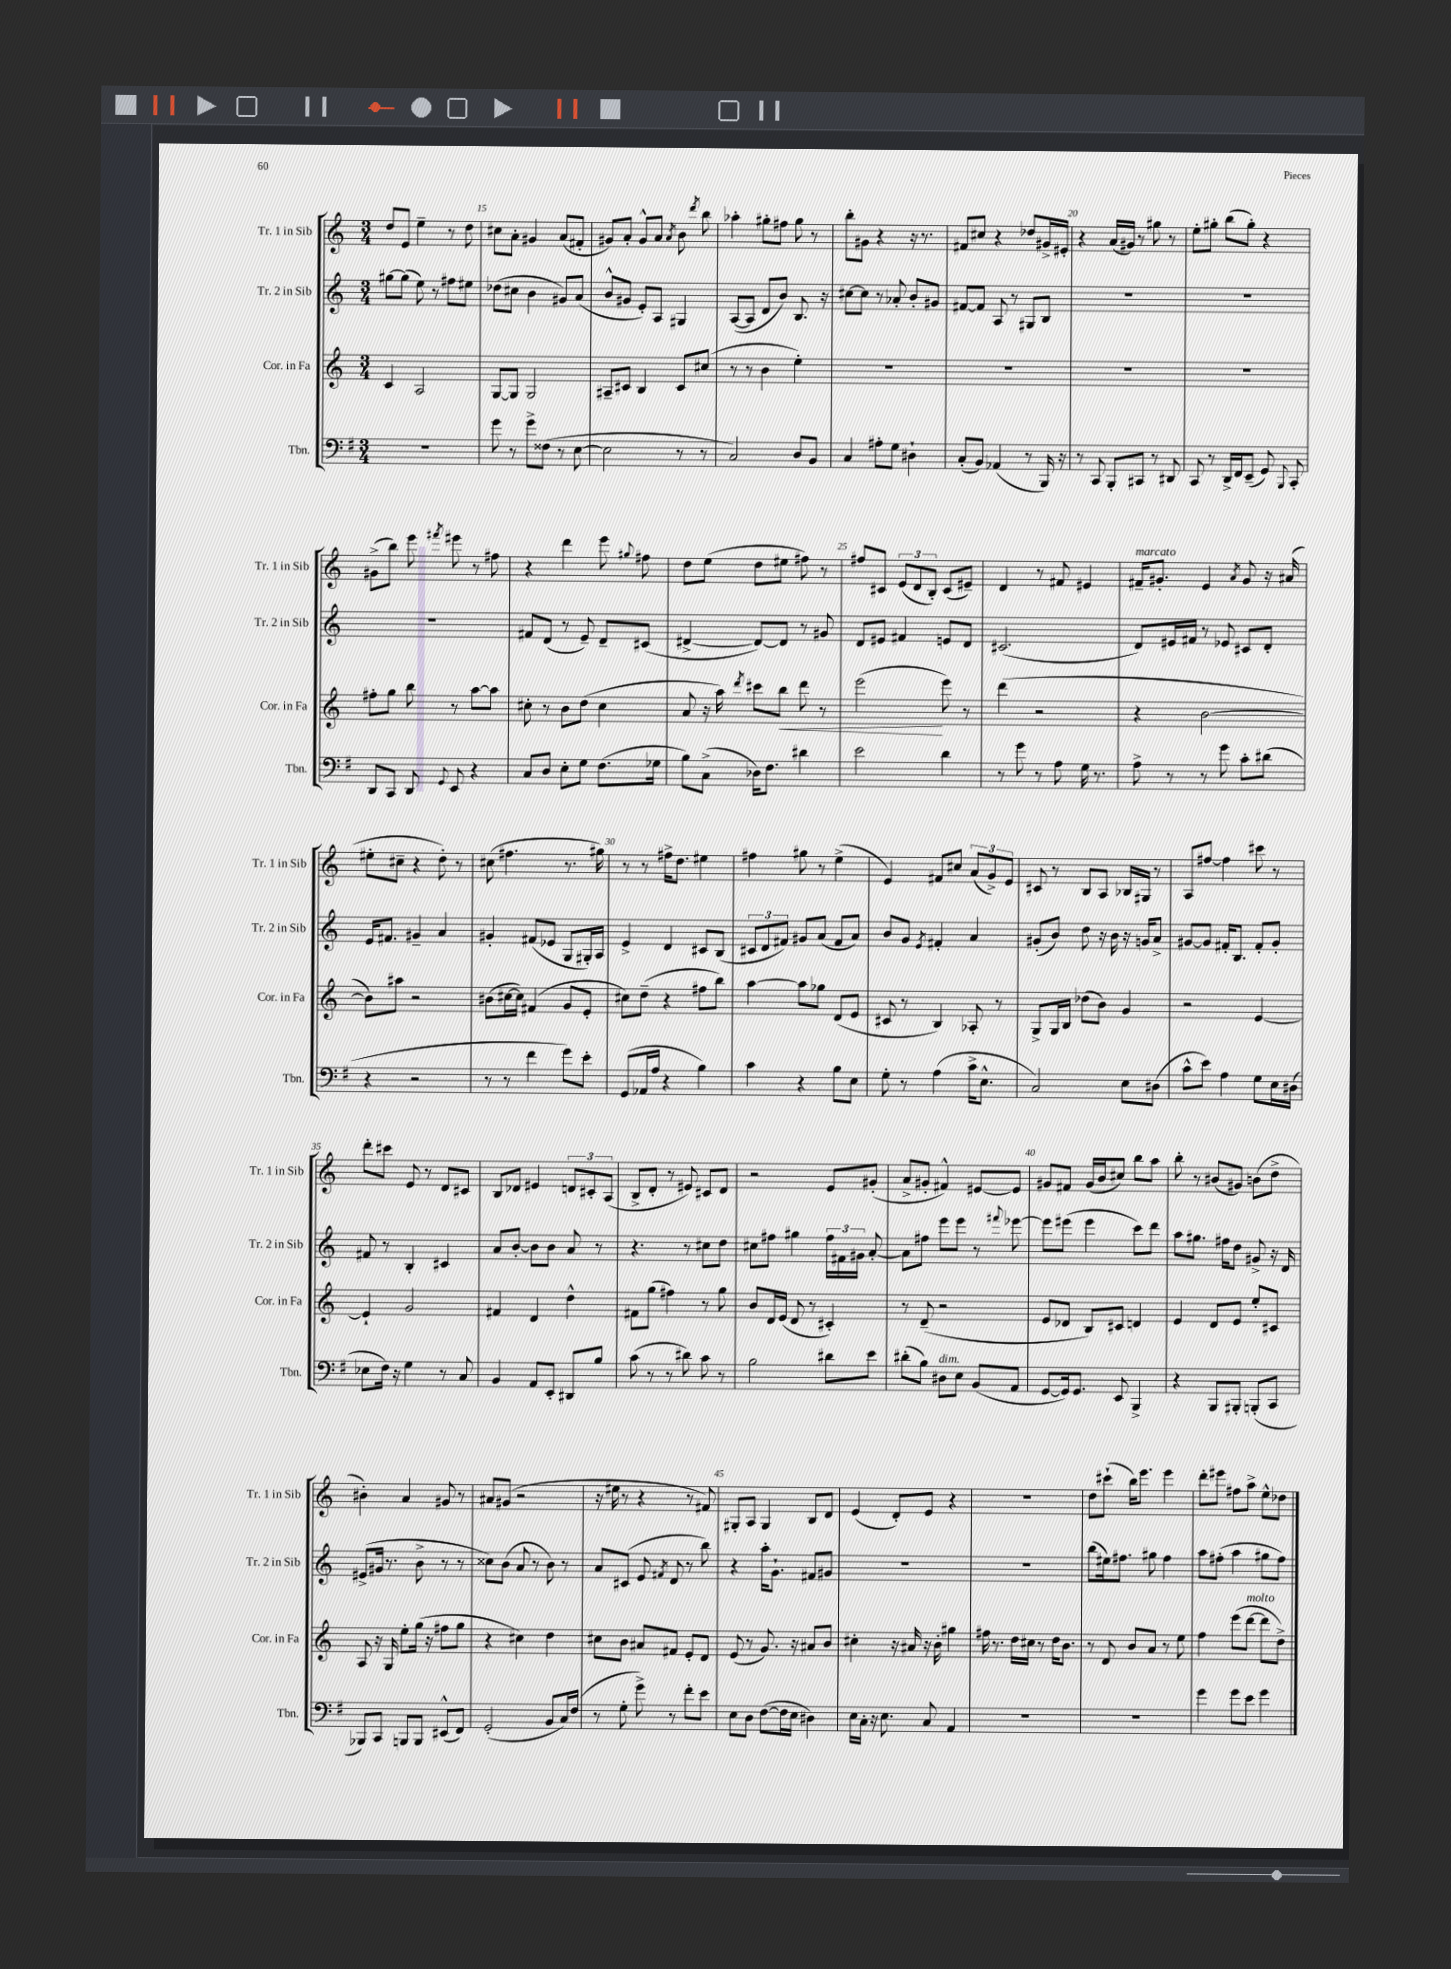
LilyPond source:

<<
\new StaffGroup <<
\new Staff = "s0" \with { instrumentName = "Tr. 1 in Sib" shortInstrumentName = "Tr. 1 in Sib" } {
    \clef treble \key c \major \numericTimeSignature \time 3/4
    \autoBeamOff d''8[ e'8] e''4-- r8 d''8 |
    cis''8[ a'8]-. gis'4 a'8[( fis'8]-. |
    gis'8[) a'8]-. gis'8[-^ a'8] \acciaccatura { a'8 } b'8 \acciaccatura { d'''8 } b''8 |
    aes''4-. gis''8[-. fis''8] gis''8 r8 |
    b''8[-. gis'8] r4 r16 r8. |
    fis'8[ cis''8] r4 des''8[ gis'16-> eis'16]-. |
    r4 a'16[( gis'16]) r8 gis''8 r8 |
    e''8[-. gis''8]-. b''8[( gis''8]-.) r4 |
    gis'8[->( b''8]) e'''8 \acciaccatura { fis'''8 } eis'''8 r8 fis''8 |
    r4 d'''4 e'''8 \appoggiatura { gis''8 } fis''8 |
    d''8[ e''8]( d''8[ eis''8] fis''8) r8 |
    fis''8[ cis'8] \tuplet 3/2 { e'8[( d'8 b8]-.) } cis'8[( eis'8]--) |
    d'4 r8 fis'8 eis'4 |
    fis'16[--^\markup { \italic "marcato" } gis'8.]-. e'4 \acciaccatura { a'8 } gis'8 r16 ais'16( |
    eis''8[-. cis''8]-- r4 d''8-.) r8 |
    cis''8( fis''4. r8. gis''16) |
    r8 r8 fis''16[-> d''8.] eis''4 |
    fis''4 gis''8 r8 e''4->( |
    e'4) fis'8[ cis''8] \tuplet 3/2 { a'8[( g'8->) e'8] } |
    cis'8 r8 b8[ a8] bes16[ gis16] r8 |
    a8[ fis''8]~ fis''4 cis'''8 r8 |
    d'''8[-. cis'''8] e'8 r8 d'8[ cis'8] |
    b8[ des'8] eis'4 \tuplet 3/2 { d'8[ cis'8-. a8]( } |
    b8[-> d'8]-. r8 eis'8) cis'8[ d'8] |
    r2 e'8[ gis'8]-.( |
    a'8[-> gis'8]-. fis'4-^) eis'8[~ eis'8] |
    gis'8[ fis'8] gis'16[( b'16 cis''8]) b''8[ a''8] |
    b''8-. r8 bis'8[( gis'8]) b'8[( d''8]-> |
    bis'4-.) a'4 gis'8 r8 |
    ais'8[ gis'8]( r2 |
    r16 eis''16 r8 r4 r8 fis'8) |
    gis8[-. a8] gis4 b8[ d'8] |
    e'4( d'8[-.) e'8] r4 |
    R2. |
    d''8[ cis'''8]-!( b''16[) e'''8.] e'''4 |
    d'''8[-. eis'''8] fis''8[ a''8]-> e''8[-^ des''8] \bar "|." |
}
\new Staff = "s1" \with { instrumentName = "Tr. 2 in Sib" shortInstrumentName = "Tr. 2 in Sib" } {
    \clef treble \key c \major \numericTimeSignature \time 3/4
    \autoBeamOff gis''8[~ gis''8]( e''8) r8 fis''8[ eis''8] |
    des''8[( cis''8] b'4 gis'8[) a'8]( |
    b'8[-^ gis'8] e'8[-.) a8] gis4 |
    a8[~( a8] d'8[ b'8]) b8. r16 |
    cis''8[~ cis''8] r8 aes'8-. b'8[-. gis'8] |
    fis'8[~ fis'8] a8 r8 gis8[ b8] |
    R2. |
    R2. |
    R2. |
    fis'8[ d'8]( r8 e'8--) d'8[-- cis'8]( |
    dis'4~-> dis'8[~) dis'8] r8 gis'8 |
    d'8[ eis'8] fis'4 e'8[ d'8] |
    cis'2.( |
    d'8[) eis'16 fis'16] r8 ees'8 cis'8[ d'8]-. |
    e'16[ fis'8.] gis'4-- a'4 |
    gis'4-. fis'8[( ees'8] g8[ gis16-.) a16] |
    e'4-> d'4 cis'8[ b8]( |
    \tuplet 3/2 { cis'8[ d'8 fis'8]) } gis'8[ a'8]( fis'8[ a'8]) |
    b'8[ g'8] \acciaccatura { e'8 } fis'4-. a'4 |
    gis'8[-.( b'8]) d''8 r16 b'16 r16 g'16[ a'8]-> |
    gis'8[~ gis'8] fis'16[-. b8.] fis'8[-. gis'8]-. |
    fis'8 r8 b4-. cis'4 |
    a'8[ b'8]~-. b'8[ b'8] a'8 r8 |
    r4. r8 cis''8[ d''8] |
    cis''8[ fis''8] gis''4 \tuplet 3/2 { fis''16[ fis'16 gis'16] } a'8~-. |
    a'8[ fis''8] e'''8[ e'''8] r8 \appoggiatura { fis'''8 } ees'''8~ |
    ees'''8[ eis'''8]( eis'''4 c'''8[) d'''8] |
    a''8[ gis''8.] fis''16[ d''8] gis'8-> r16 d'16 |
    eis'8[->( gis'16] r8. b'8-> r8 r8 |
    cisis''8[) b'8]( a'8 r8 b'8) r8 |
    a'8[ cis'8]( e'8 \acciaccatura { fis'8 } d'8 r8 b''8) |
    r4 a''16[-. g'8.]-! fis'8[ gis'8] |
    R2. |
    R2. |
    b''8[( eis''16) fis''8.] gis''8 fis''4 |
    a''8[ fis''8]-.( a''4 gis''8[ fis''8]) \bar "|." |
}
\new Staff = "s2" \with { instrumentName = "Cor. in Fa" shortInstrumentName = "Cor. in Fa" } {
    \clef treble \key c \major \numericTimeSignature \time 3/4
    \autoBeamOff c'4 a2 |
    g8[~ g8] g2 |
    ais8[-- cis'8] b4 cis'8[ cis''8]( |
    r8 r8 b'4 e''4-.) |
    R2. |
    R2. |
    R2. |
    R2. |
    fis''8[-. g''8] b''8 r8 a''8[~ a''8] |
    cis''8-. r8 b'8[ d''8]( cis''4 |
    a'8 r16 a''16) \acciaccatura { d'''8 } cis'''8[ b''8]\< d'''8 r8 |
    e'''2\!( e'''8) r8 |
    d'''4( r2 |
    r4 b'2~ |
    b'8[) ais''8] r2 |
    bis'8[( cis''16~ cis''16]) fis'4( g'8[ e'8]-. |
    cis''8[) d''8]--( r4 fis''8[ b''8]) |
    a''4~ a''8[ ges''8] d'8[( e'8] |
    cis'8 r8 b4) aes8-. r8 |
    g8[-> g16 b16] des''8[( b'8]) g'4 |
    r2 e'4~ |
    e'4-! g'2 |
    fis'4 d'4 d''4-^ |
    fis'8[ g''8]( fis''4) r8 g''8 |
    b'8[ d'16 e'16]( d'8 r8 cis'4-.) |
    r8 d'8--( r2 |
    e'8[ des'8] b8[) cis'8] d'4 |
    e'4 d'8[ e'8] e''8[-. cis'8] |
    a8 r16 g16 e''8[-. g''16]( r16 fis''8[ g''8] |
    r4 cis''4) d''4 |
    cis''8[ b'8] ais'8[ fis'8] e'8[-. d'8] |
    e'8( r8 g'8.) r16 ais'8[ b'8] |
    cis''4-. r16 ais'16 r16 b'16-. gis''4 |
    fis''16 r8. d''16[ cis''16] r8 d''16[ b'8.] |
    r8 d'8 b'8[ a'8] r8 e''8 |
    f''4 e'''8[( d'''8]~^\markup { \italic "molto" } d'''8[ d''8]->) \bar "|." |
}
\new Staff = "s3" \with { instrumentName = "Tbn." shortInstrumentName = "Tbn." } {
    \clef bass \key g \major \numericTimeSignature \time 3/4
    \autoBeamOff R2. |
    g'8 r8 g'8[-> fisis8]( r8 e8~ |
    e2 r8 r8 |
    c2) d8[ b,8] |
    c4 ais8[-. g8] dis4-! |
    c8[-.( b,8]) aes,4( r8 b,,16) r16 |
    r8 c,8 b,,8[-. cis,8] r8 dis,8 |
    c,8 r8 d,16[-> fis,16 e,8]--( g,8) \appoggiatura { b,,8 } c,8-. |
    d,8[ c,8] d,8 \appoggiatura { g,8 } e,8 r4 |
    c8[ d8] e8[-. g8] fis8.[( ges16] |
    b8[) c8]->( des16[) fis8.] dis'4 |
    e'2 d'4 |
    r8 g'8 r8 a8 g16 r8. |
    a8-> r8 r8 g'8 c'8[-. dis'8]( |
    r4 r2 |
    r8 r8 fis'4 g'8[) e'8]-. |
    g,8[( aes,16 a16] r4 b4) |
    c'4 r4 b8[ e8] |
    g8-. r8 a4( c'16[-> e8.]-^ |
    c2) e8[ dis8]( |
    c'8[-^ e'8]) a4 g8[ e16 dis16]( |
    ees8[ fis16]) r16 g4 r8 c8 |
    b,4 a,8[ e,8]-. dis,8[ b8] |
    c'8( r8 r8 dis'8) c'8 r8 |
    b2 dis'8[ e'8] |
    dis'8[-.( b8]) dis8[^\markup { \italic "dim." } e8] b,8[( a,8] |
    g,8[~ g,16) g,8.] e,8 b,,4-> |
    r4 b,,8[ bis,,8]-. b,,8[-.( c,8] |
    bes,,8[) c,8] b,,8[ b,,8] eis,8[-^( fis,8]) |
    g,2-.( b,8[ c16) fis16]( |
    r8 g8-. g'8->) r8 fis'8[-. e'8] |
    e8[ d8] fis8[~( fis16 e16] dis4) |
    e16[ c16]-. r16 e8. c8 a,4 |
    R2. |
    R2. |
    g'4 g'8[ e'8] g'4 \bar "|." |
}
>>
>>
\layout { \context { \Score currentBarNumber = #14 \override BarNumber.break-visibility = ##(#f #t #t) barNumberVisibility = #(every-nth-bar-number-visible 5) } }
